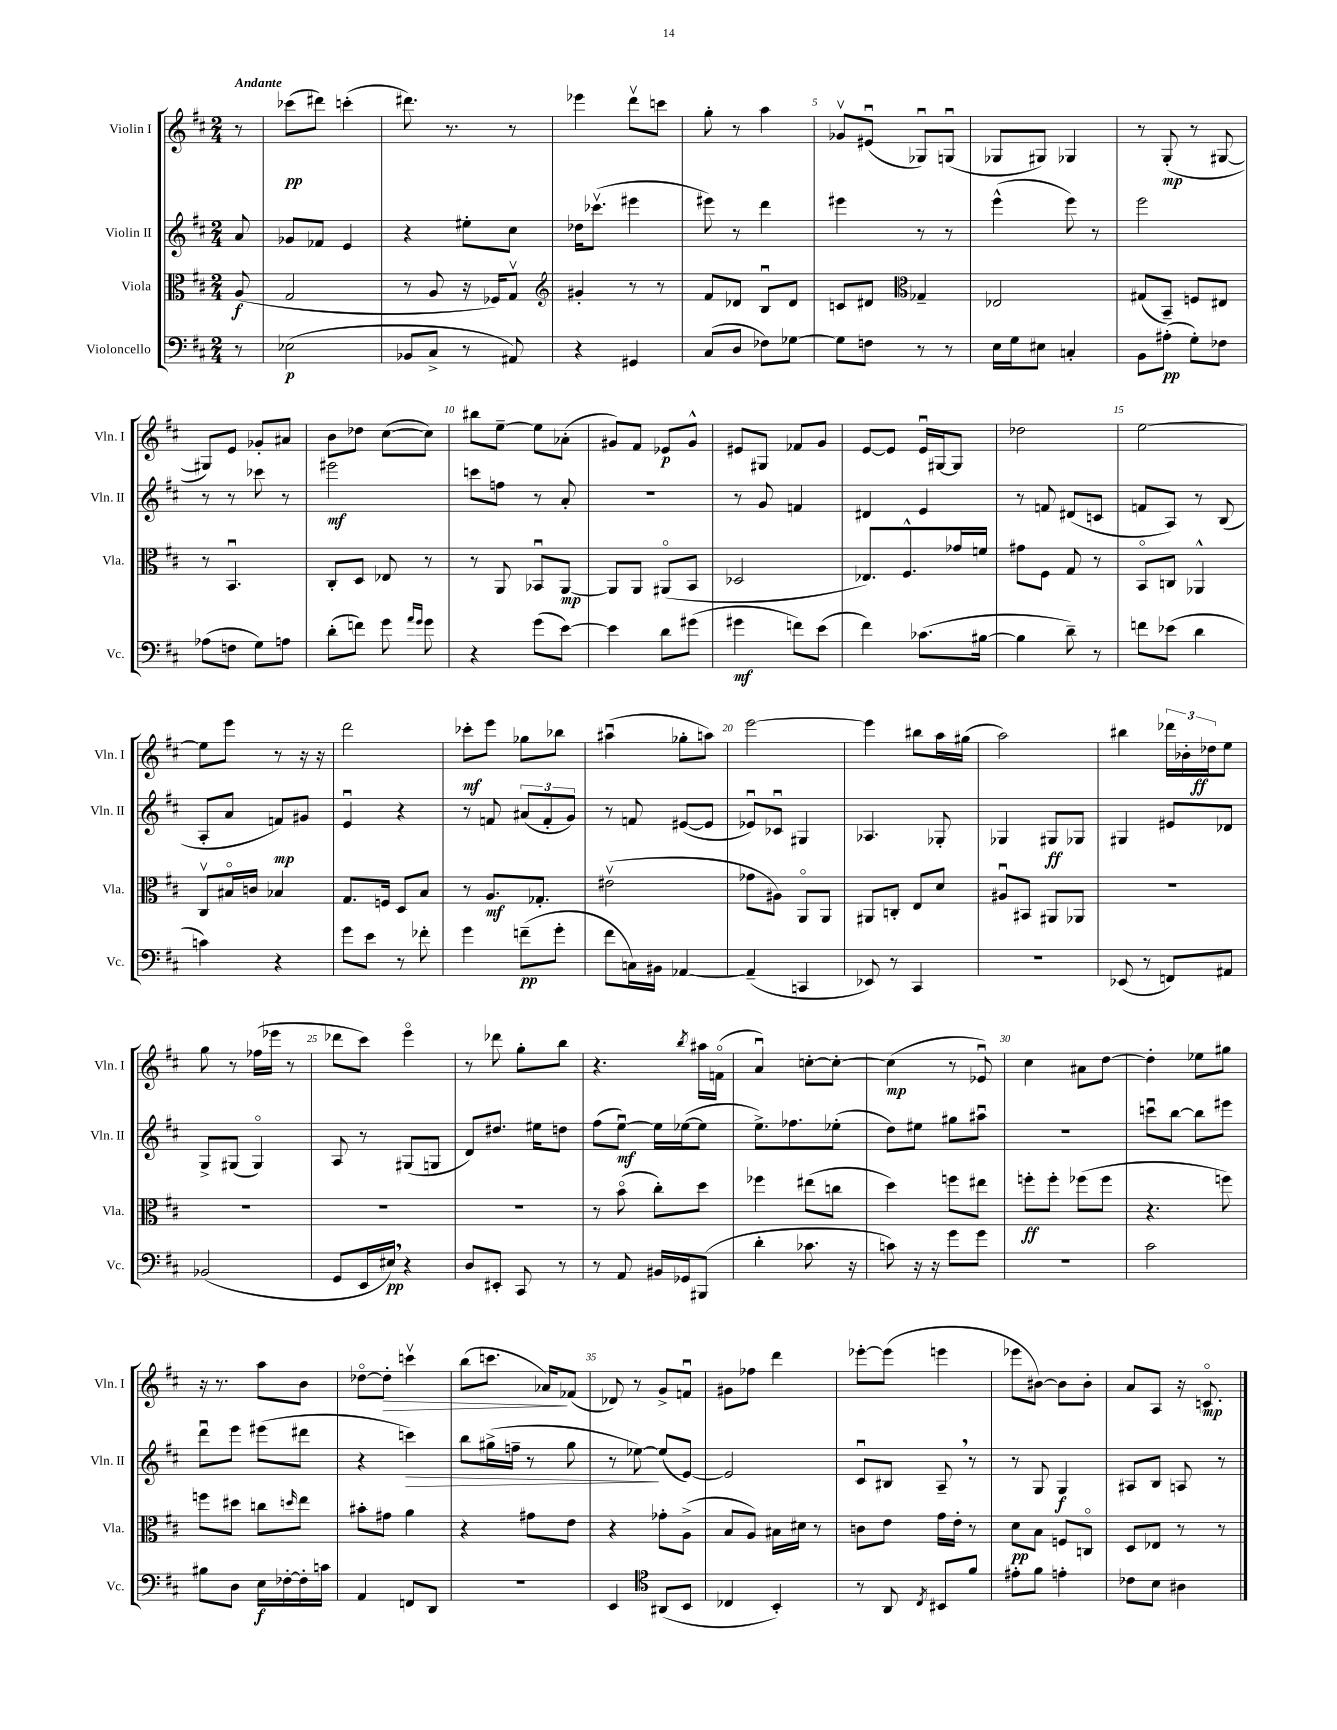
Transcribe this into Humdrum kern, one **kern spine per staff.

**kern	**dynam	**kern	**dynam	**kern	**dynam	**kern	**dynam
*part4	*part4	*part3	*part3	*part2	*part2	*part1	*part1
*staff4	*staff4	*staff3	*staff3	*staff2	*staff2	*staff1	*staff1
*I"Violoncello	*	*I"Viola	*	*I"Violin II	*	*I"Violin I	*
*I'Vc.	*	*I'Vla.	*	*I'Vln. II	*	*I'Vln. I	*
*clefF4	*	*clefC3	*	*clefG2	*	*clefG2	*
*k[f#c#]	*	*k[f#c#]	*	*k[f#c#]	*	*k[f#c#]	*
*M2/4	*	*M2/4	*	*M2/4	*	*M2/4	*
=	=	=	=	=	=	=	=
!	!	!	!	!	!	!LO:TX:a:B:t=Andante	!
8r	.	(8A/	f	8a/	.	8r	.
=1	=1	=1	=1	=1	=1	=1	=1
(2E-X\	p	2G/	.	8g-X/L	.	(8ccc-X\L	pp
.	.	.	.	8f-X/J	.	8ddd#X\J)	.
.	.	.	.	4e/	.	(4cccn'\	.
=2	=2	=2	=2	=2	=2	=2	=2
8BB-X/L	.	8r	.	4r	.	8.ddd#X\)	.
8C#^/J	.	8A/	.	.	.	.	.
.	.	.	.	.	.	8.r	.
8r	.	16r	.	8ee#X'\L	.	.	.
.	.	16F-X/KL)	.	.	.	.	.
8AA#X/)	.	8Gv/J	.	8cc#\J	.	8r	.
=3	=3	=3	=3	=3	=3	=3	=3
*	*	*clefG2	*	*	*	*	*
4r	.	4g#X'/	.	16dd-X\KL	.	4eee-X\	.
.	.	.	.	(8.ccc-Xv\J	.	.	.
4GG#X/	.	8r	.	4eee#X\	.	8dddv\L	.
.	.	8r	.	.	.	8cccn\J	.
=4	=4	=4	=4	=4	=4	=4	=4
(8C#/L	.	8f#/L	.	8eee#X\)	.	8gg'\	.
8D/J	.	8d-X/J	.	8r	.	8r	.
8F-X\L)	.	8Bu/L	.	4ddd\	.	4aa\	.
[8G-X\J	.	8d-/J	.	.	.	.	.
=5	=5	=5	=5	=5	=5	=5	=5
8G-\L]	.	8cn/L	.	4eee#X\	.	8g-Xv/L	.
8Fn\J	.	8d#X/J	.	.	.	(8e#Xu/J	.
*	*	*clefC3	*	*	*	*	*
8r	.	4G-X~/	.	8r	.	8G-Xu/L)	.
8r	.	.	.	8r	.	(8Gnu/J	.
=6	=6	=6	=6	=6	=6	=6	=6
16E\LL	.	2E-X/	.	(4eee^^\	.	8G-X/L	.
16G\J	.	.	.	.	.	.	.
8E#X\J	.	.	.	.	.	8G#X/J)	.
4Cn'/	.	.	.	8eee\)	.	4G-X/	.
.	.	.	.	8r	.	.	.
=7	=7	=7	=7	=7	=7	=7	=7
8BB\L	.	(8G#X/L	.	2eee\	.	8r	.
(8A#X'\J	pp	8BB~/J)	.	.	.	(8G'/	mp
8G'\L)	.	8Fn/L	.	.	.	8r	.
8F-X\J	.	8E#X/J	.	.	.	[8G#X/	.
!!LO:LB:g=z
=8	=8	=8	=8	=8	=8	=8	=8
(8A-X\L	.	8r	.	8r	.	8G#X/L])	.
8Fn\J	.	4.BBu/	.	8r	.	8e/J	.
8G\L)	.	.	.	8ccc-X\	.	8g-X'/L	.
8An\J	.	.	.	8r	.	8a#X/J	.
=9	=9	=9	=9	=9	=9	=9	=9
(8d'\L	.	8C#'/L	.	2eee#X\	mf	8b\L	.
8fn\J)	.	8D/J	.	.	.	8dd-X\J	.
8g\	.	8E-X/	.	.	.	([8cc#\L	.
16qqa/LL	.	.	.	.	.	.	.
16qqg/JJ	.	.	.	.	.	.	.
8g\	.	8r	.	.	.	8cc#\J])	.
=10	=10	=10	=10	=10	=10	=10	=10
4r	.	8r	.	8cccn\L	.	8bb#X\L	.
.	.	8AA/	.	8ffn\J	.	[8ee~\J	.
(8g\L	.	8BB-Xu/L	.	8r	.	8ee\L]	.
[8e\J)	.	[8AA/J	mp	8a'/	.	(8a-X'\J	.
=11	=11	=11	=11	=11	=11	=11	=11
4e\]	.	8AA/L]	.	2r	.	8g#X/L)	.
.	.	8AA/J	.	.	.	8f#/J	.
8d\L	.	(8AA#X/L	.	.	.	8e-X/L	p
(8g#X\J	.	8BB/J	.	.	.	8g#^^/J	.
=12	=12	=12	=12	=12	=12	=12	=12
4g#X\	mf	2D-X/	.	8r	.	8e#X/L	.
.	.	.	.	8g/	.	8G#X/J	.
8fn\L)	.	.	.	4fn/	.	8f-X/L	.
(8e\J	.	.	.	.	.	8g/J	.
=13	=13	=13	=13	=13	=13	=13	=13
4f#\)	.	8.E-X/L)	.	4d#X/	.	[8e/L	.
.	.	.	.	.	.	8e/J]	.
.	.	8.F#^^/	.	.	.	.	.
(8.c-X\L	.	.	.	4e/	.	16eu/LL	.
.	.	.	.	.	.	[16G#X/J	.
.	.	16g-X/L	.	.	.	8G#/J]	.
[16B#X\Jk	.	16fn/JJ	.	.	.	.	.
=14	=14	=14	=14	=14	=14	=14	=14
4B#\]	.	8g#X\L	.	8r	.	2dd-X\	.
.	.	8F#\J	.	8fn/	.	.	.
8d~\)	.	8G/	.	(8d#X/L	.	.	.
8r	.	8r	.	8cn/J	.	.	.
=15	=15	=15	=15	=15	=15	=15	=15
8fn\L	.	8BB/L	.	8fn/L	.	[2ee\	.
(8e-X\J	.	8Cn/J	.	8A/J)	.	.	.
4d\	.	4AA-X^^/	.	8r	.	.	.
.	.	.	.	(8B/	.	.	.
!!LO:LB:g=z
=16	=16	=16	=16	=16	=16	=16	=16
4cn\)	.	8C#v/L	.	8A'/L	.	8ee\L]	.
.	.	16B#X/L	.	8a/J	.	8eee\J	.
.	.	16cn/JJ	.	.	.	.	.
4r	.	4B-X/	.	8fn/L)	mp	8r	.
.	.	.	.	8g#X/J	.	16r	.
.	.	.	.	.	.	16r	.
=17	=17	=17	=17	=17	=17	=17	=17
8g\L	.	8.G/L	.	4eu/	.	2ddd\	.
8e\J	.	.	.	.	.	.	.
.	.	16Fn/Jk	.	.	.	.	.
8r	.	8D/L	.	4r	.	.	.
8f-X'\	.	8B/J	.	.	.	.	.
=18	=18	=18	=18	=18	=18	=18	=18
4g\	.	8r	.	8r	.	8ccc-X'\L	mf
.	.	8.A/L	mf	8fn/	.	8eee\J	.
(8fn~\L	pp	.	.	(12a#X/L	.	8gg-X\L	.
.	.	8.G-X'/J	.	.	.	.	.
.	.	.	.	12f'/	.	.	.
8g'\J	.	.	.	.	.	8bb-X\J	.
.	.	.	.	12g/J)	.	.	.
=19	=19	=19	=19	=19	=19	=19	=19
8f#\L	.	(2e#Xv\	.	8r	.	(4aa#Xu\	.
16Cn\L)	.	.	.	8fn/	.	.	.
16BB#X\JJ	.	.	.	.	.	.	.
[4AA-X/	.	.	.	([8e#X/L	.	8gg-X'\L	.
.	.	.	.	8e#/J]	.	8aan\J)	.
=20	=20	=20	=20	=20	=20	=20	=20
(4AA-~/]	.	8g-X\L	.	8e-Xu/L)	.	[2eee\	.
.	.	8A#X\J)	.	8c-Xu/J	.	.	.
4CCn/	.	8AA/L	.	4G#X/	.	.	.
.	.	8AA/J	.	.	.	.	.
=21	=21	=21	=21	=21	=21	=21	=21
8EE-X/)	.	8AA#X/L	.	4.A-X/	.	4eee\]	.
8r	.	8Cn'/J	.	.	.	.	.
4CC#/	.	8E/L	.	.	.	8bb#X\L	.
.	.	8d/J	.	8G-X'/	.	16aa\L	.
.	.	.	.	.	.	(16gg#X\JJ	.
=22	=22	=22	=22	=22	=22	=22	=22
2r	.	8A#Xu/L	.	4G-X/	.	2aa\)	.
.	.	8BB#X/J	.	.	.	.	.
.	.	8AA#X/L	.	8G#X/L	ff	.	.
.	.	8AA-X/J	.	8G-X/J	.	.	.
=23	=23	=23	=23	=23	=23	=23	=23
(8EE-X/	.	2r	.	4G#X/	.	4bb#X\	.
8r	.	.	.	.	.	.	.
8FFn/L)	.	.	.	8e#X/L	.	24ddd-X\LL	.
.	.	.	.	.	.	24b-X'\	.
.	.	.	.	.	.	24dd-X\J	ff
8AA#X/J	.	.	.	8d-X/J	.	8ee\J	.
!!LO:LB:g=z
=24	=24	=24	=24	=24	=24	=24	=24
(2BB-X/	.	2r	.	8G^/L	.	8gg\	.
.	.	.	.	(8G#X/J	.	8r	.
.	.	.	.	4G#/)	.	(16ff-X\LL	.
.	.	.	.	.	.	16eee-X\JJ	.
.	.	.	.	.	.	8r	.
=25	=25	=25	=25	=25	=25	=25	=25
8GG/L	.	2r	.	8A/	.	8ddd-X\L	.
16EE/L	.	.	.	8r	.	8ccc#\J)	.
16E#X,/JJ)	pp	.	.	.	.	.	.
4r	.	.	.	(8G#X/L	.	4eee\	.
.	.	.	.	8Gn/J	.	.	.
=26	=26	=26	=26	=26	=26	=26	=26
8D/L	.	2r	.	8d/L)	.	8r	.
8EE#X'/J	.	.	.	8.dd#X/J	.	8ddd-X\	.
8CC#/	.	.	.	.	.	8gg'\L	.
.	.	.	.	16ee#X\KL	.	.	.
8r	.	.	.	8ddn\J	.	8bb\J	.
=27	=27	=27	=27	=27	=27	=27	=27
8r	.	8r	.	(8ff#\L	.	4.r	.
8AA/	.	(8b\	.	[8eeu\J)	mf	.	.
16BB#X/LL	.	8cc#'\L)	.	16ee\LL]	.	.	.
16GG-X/J	.	.	.	([16ee-X\J	.	.	.
.	.	.	.	.	.	8qbb/	.
(8BBB#X/J	.	8dd\J	.	8ee-\J]	.	16aa#X\LL	.
.	.	.	.	.	.	(16fn\JJ	.
=28	=28	=28	=28	=28	=28	=28	=28
4d'\	.	4ff-X\	.	8.ee^\L)	.	4au/)	.
.	.	.	.	8.ff-X\	.	.	.
8.c-X\	.	(8ee#X\L	.	.	.	[8ccn'\L	.
.	.	8ccn\J	.	(8ee-X'\J	.	8cc'\J_	.
16r	.	.	.	.	.	.	.
=29	=29	=29	=29	=29	=29	=29	=29
8cn\)	.	4dd\)	.	8dd\L)	.	(4cc\]	mp
16r	.	.	.	8ee#X\J	.	.	.
16r	.	.	.	.	.	.	.
8g\L	.	8ffn\L	.	8gg#X\L	.	8r	.
8g\J	.	8ee#X\J	.	8aa#Xu\J	.	8e-Xu/)	.
=30	=30	=30	=30	=30	=30	=30	=30
2r	.	8ffn'\L	ff	2r	.	4cc#\	.
.	.	8ff'\J	.	.	.	.	.
.	.	(8ff-X\L	.	.	.	8a#X\L	.
.	.	8ff-\J	.	.	.	[8dd\J	.
=31	=31	=31	=31	=31	=31	=31	=31
2c#\	.	4.r	.	8cccnu\L	.	4dd'\]	.
.	.	.	.	[8bb\J	.	.	.
.	.	.	.	8bb\L]	.	8ee-X\L	.
.	.	8ffn\)	.	8eee#X\J	.	8gg#X\J	.
!!LO:LB:g=z
=32	=32	=32	=32	=32	=32	=32	=32
8B#X\L	.	8ffn\L	.	8dddu\L	.	16r	.
.	.	.	.	.	.	8.r	.
8D\J	.	8dd#X\J	.	8eee\J	.	.	.
16E\LL	f	8ccn\L	.	(8eee#X\L	.	8aa\L	.
[16F-X'\	.	.	.	.	.	.	.
.	.	16qqddn/	.	.	.	.	.
16F-'\]	.	8ee\J	.	8ddd#X\J	.	8b\J	.
16cn\JJ	.	.	.	.	.	.	.
=33	=33	=33	=33	=33	=33	=33	=33
4AA/	.	8b#X'\L	.	4r	.	[8dd-X\L	.
!	!	!	!	!	!	!	!LO:HP:b
.	.	8g#X\J	.	.	.	8dd-'\J]	>
!	!	!	!	!	!LO:HP:b	!	!
8FFn/L	.	4a\	.	4cccn\)	>	4cccnv\	.
8DD/J	.	.	.	.	.	.	.
=34	=34	=34	=34	=34	=34	=34	=34
2r	.	4r	.	8bb\L	.	(8bb\L	.
.	.	.	.	(16gg#X^\L	.	8.cccn\J	.
.	.	.	.	16ffn~\JJ	.	.	.
.	.	8g#X\L	.	8r	.	.	.
.	.	.	.	.	.	16a-X/KL)	.
.	.	8e\J	.	8gg#\	.	(8f-X/J	]
=35	=35	=35	=35	=35	=35	=35	=35
4EE/	.	4r	.	8r	.	8d-X/)	.
.	.	.	.	[8ee-X\)	.	8r	.
*clefC4	*	*	*	*	*	*	*
(8AA#X/L	.	8g-X'\L	.	(8ee-/L]	]	8g^/L	.
8BB/J	.	(8A^\J	.	[8e/J)	.	8fnu/J	.
=36	=36	=36	=36	=36	=36	=36	=36
4C-X/	.	8B/L	.	2e/]	.	8g#X\L	.
.	.	8A/J)	.	.	.	8ff-X\J	.
4BB'/)	.	16B#X\LL	.	.	.	4ddd\	.
.	.	16d#X\JJ	.	.	.	.	.
.	.	8r	.	.	.	.	.
=37	=37	=37	=37	=37	=37	=37	=37
8r	.	8cn\L	.	8c#u/L	.	[8eee-X'\L	.
8AA/	.	8e\J	.	8B#X/J	.	(8eee-\J]	.
8qC#/	.	.	.	.	.	.	.
8BB#X/L	.	16g\LL	.	8A~,/	.	4eeen\	.
.	.	16e'\JJ	.	.	.	.	.
8f#/J	.	8r	.	8r	.	.	.
=38	=38	=38	=38	=38	=38	=38	=38
8e#X'\L	.	8d\L	pp	8r	.	8eee-X\L	.
8f#\J	.	8B\J	.	8G/	.	[8b#X\J)	.
4en'\	.	8Fn/L	.	4G/	f	8b#\L]	.
.	.	8Cn/J	.	.	.	8b#'\J	.
=39	=39	=39	=39	=39	=39	=39	=39
8c-X\L	.	8D/L	.	8A#X/L	.	8a/L	.
8B\J	.	8E-X/J	.	8B/J	.	8A/J	.
4A#X\	.	8r	.	8An/	.	16r	.
.	.	.	.	.	.	8.cn/	mp
.	.	8r	.	8r	.	.	.
==	==	==	==	==	==	==	==
*-	*-	*-	*-	*-	*-	*-	*-
